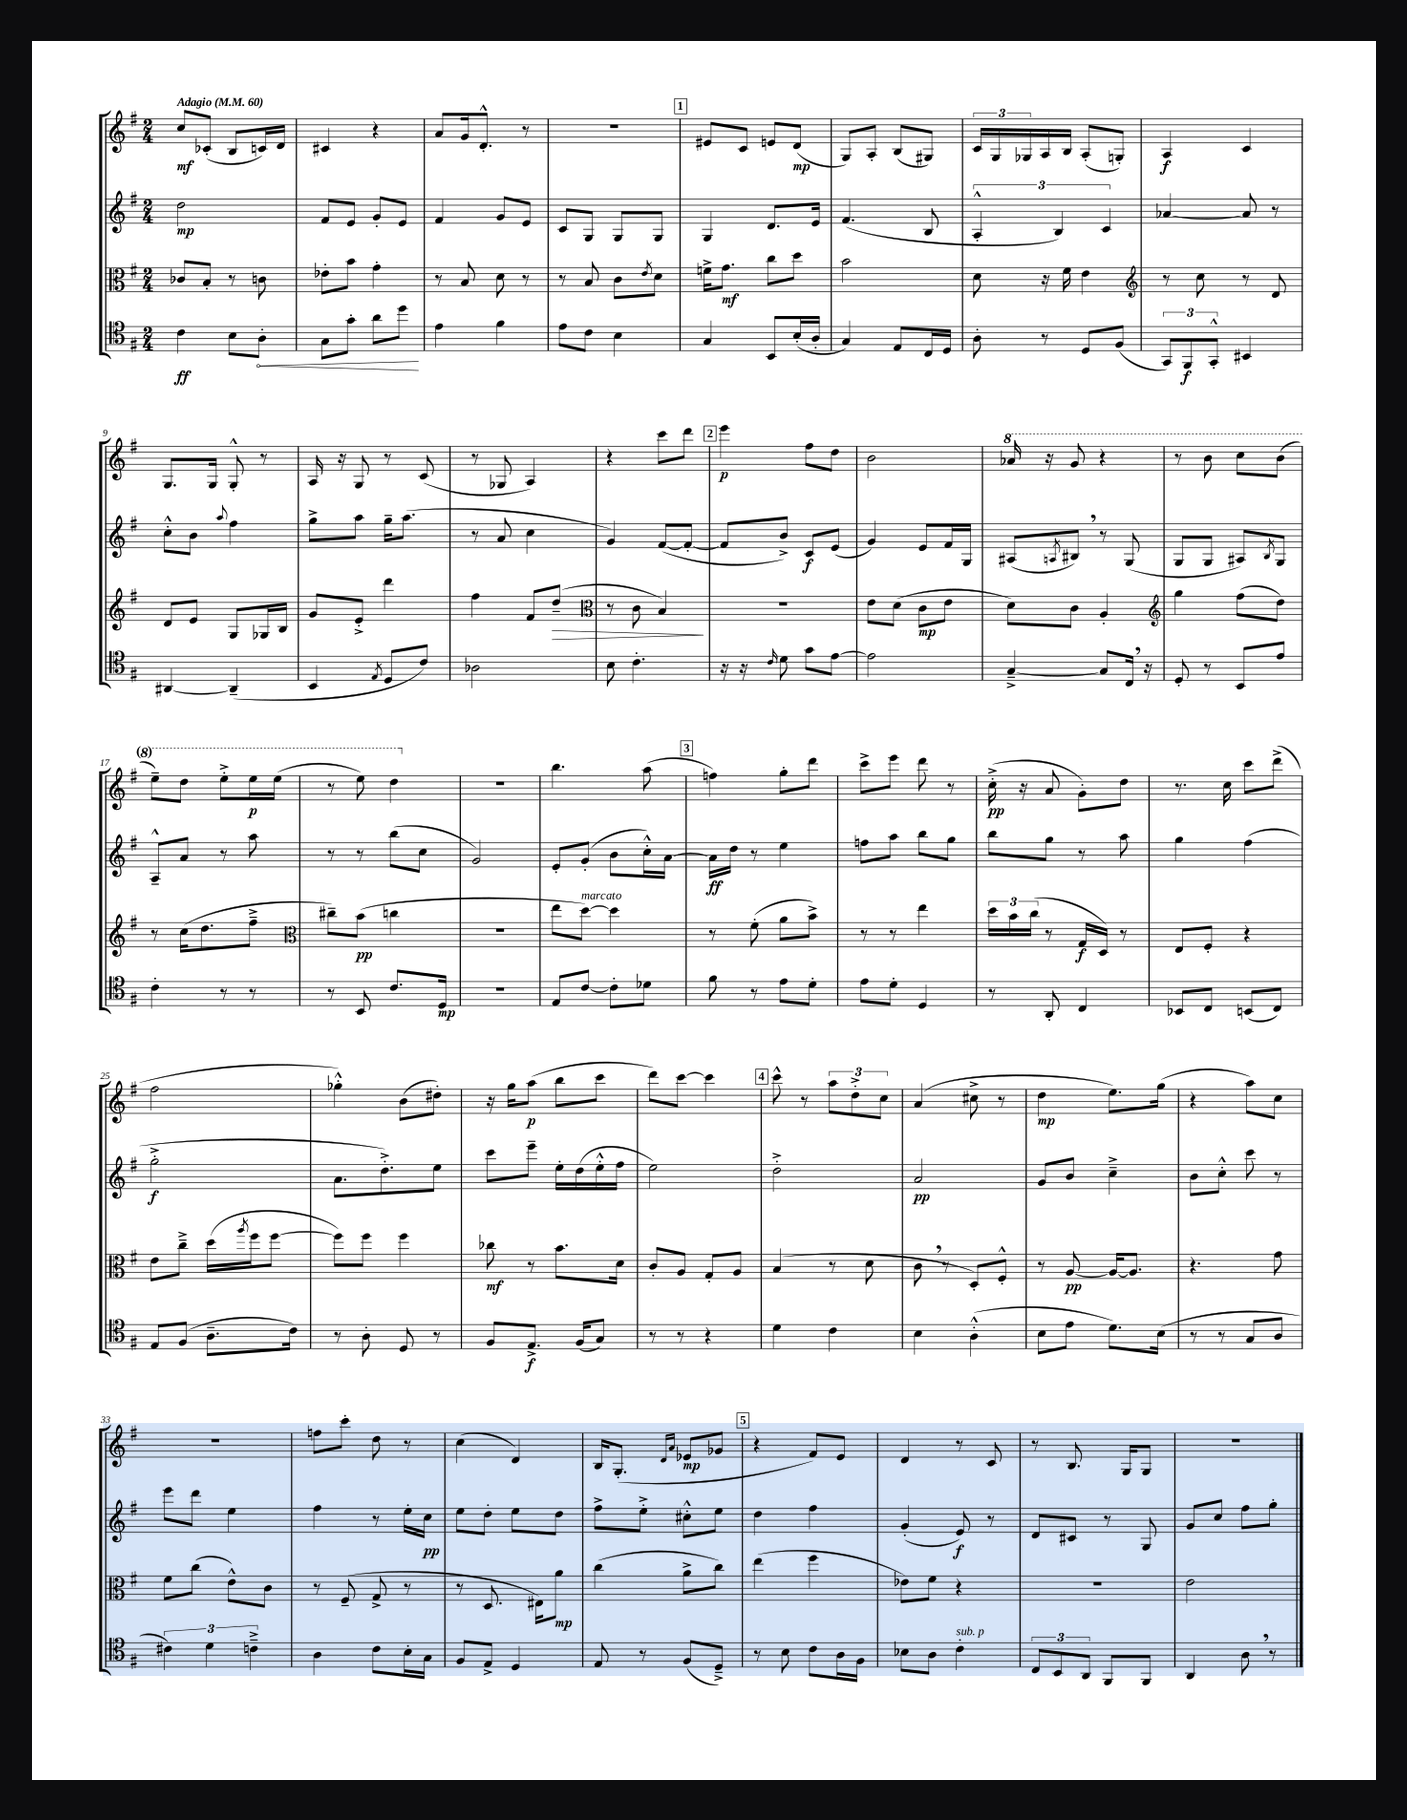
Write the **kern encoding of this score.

**kern	**dynam	**kern	**dynam	**kern	**dynam	**kern	**dynam
*part4	*part4	*part3	*part3	*part2	*part2	*part1	*part1
*staff4	*staff4	*staff3	*staff3	*staff2	*staff2	*staff1	*staff1
*clefC4	*	*clefC3	*	*clefG2	*	*clefG2	*
*k[f#]	*	*k[f#]	*	*k[f#]	*	*k[f#]	*
*M2/4	*	*M2/4	*	*M2/4	*	*M2/4	*
*MM60	*	*MM60	*	*MM60	*	*MM60	*
=1	=1	=1	=1	=1	=1	=1	=1
!	!	!	!	!	!	!LO:TX:a:B:t=Adagio	!
4c\	ff	8c-X/L	.	2dd\	mp	8cc/L	mf
.	.	8B'/J	.	.	.	(8c-X'/J	.
8B\L	.	8r	.	.	.	8B/L	.
!	!LO:HP:b	!	!	!	!	!	!
8A'\J	<	8cn\	.	.	.	16cn/L)	.
.	.	.	.	.	.	16d/JJ	.
=2	=2	=2	=2	=2	=2	=2	=2
8G\L	.	8e-X'\L	.	8f#/L	.	4c#X/	.
8g'\J	.	8b\J	.	8e/J	.	.	.
8a\L	.	4g'\	.	8g'/L	.	4r	.
8dd\J	.	.	.	8e/J	.	.	.
.	[	.	.	.	.	.	.
=3	=3	=3	=3	=3	=3	=3	=3
4e\	.	8r	.	4f#/	.	8a/L	.
.	.	8B/	.	.	.	16g/k	.
.	.	.	.	.	.	8.d'^^/J	.
4f#\	.	8d\	.	8g/L	.	.	.
.	.	8r	.	8e/J	.	8r	.
=4	=4	=4	=4	=4	=4	=4	=4
8e\L	.	8r	.	8c/L	.	2r	.
8c\J	.	8B/	.	8G/J	.	.	.
4B\	.	8c\L	.	8G/L	.	.	.
.	.	8qe/	.	.	.	.	.
.	.	8d\J	.	8G/J	.	.	.
!!LO:REH:place=s1:t=1
=5	=5	=5	=5	=5	=5	=5	=5
4G/	.	16fn^\KL	.	4G/	.	8e#X/L	.
.	.	8.g\J	mf	.	.	.	.
.	.	.	.	.	.	8c/J	.
8BB/L	.	8cc\L	.	8.d/L	.	8en/L	.
(16B'/L	.	8dd\J	.	.	.	(8d/J	mp
16A'/JJ	.	.	.	16e/Jk	.	.	.
=6	=6	=6	=6	=6	=6	=6	=6
4G/)	.	2b\	.	(4.f#/	.	8G/L)	.
.	.	.	.	.	.	8A'/J	.
8E/L	.	.	.	.	.	(8B/L	.
16C/L	.	.	.	8B/	.	8G#X/J)	.
16D/JJ	.	.	.	.	.	.	.
=7	=7	=7	=7	=7	=7	=7	=7
8A'\	.	8d\	.	6A'^^/	.	24c/LL	.
.	.	.	.	.	.	24G/	.
.	.	.	.	.	.	24G-X/	.
8r	.	16r	.	.	.	16A/	.
.	.	.	.	6B/)	.	.	.
.	.	16f#\	.	.	.	16B/JJ	.
8D/L	.	4e\	.	.	.	(8A'/L	.
.	.	.	.	6c/	.	.	.
(8F#/J	.	.	.	.	.	8Gn'/J)	.
=8	=8	=8	=8	=8	=8	=8	=8
*	*	*clefG2	*	*	*	*	*
12GG/L)	.	8r	.	[4a-X/	.	4A/	f
12FF#/	f	.	.	.	.	.	.
.	.	8cc\	.	.	.	.	.
12GG'^^/J	.	.	.	.	.	.	.
4BB#X/	.	8r	.	8a-/]	.	4c/	.
.	.	8d/	.	8r	.	.	.
!!LO:LB:g=z
=9	=9	=9	=9	=9	=9	=9	=9
[4AA#X/	.	8d/L	.	8cc'^^\L	.	8.G/L	.
.	.	8e/J	.	8b\J	.	.	.
.	.	.	.	.	.	16G/Jk	.
.	.	.	.	8qqaa/	.	.	.
(4AA#~/]	.	8G/L	.	4ff#\	.	8G'^^/	.
.	.	16G-X/L	.	.	.	8r	.
.	.	16B/JJ	.	.	.	.	.
=10	=10	=10	=10	=10	=10	=10	=10
4BB/	.	8g/L	.	8gg^\L	.	16A/	.
.	.	.	.	.	.	16r	.
.	.	8e'^/J	.	8aa\J	.	8G/	.
8qE/	.	.	.	.	.	.	.
8D/L	.	4ddd\	.	16gg~\KL	.	8r	.
.	.	.	.	(8.aa\J	.	.	.
8c/J)	.	.	.	.	.	(8c/	.
=11	=11	=11	=11	=11	=11	=11	=11
2A-X\	.	4ff#\	.	8r	.	8r	.
.	.	.	.	8a/	.	8G-X/	.
.	.	8f#/L	.	4cc\	.	4A/)	.
!	!	!	!LO:HP:b	!	!	!	!
.	.	(8dd~/J	>	.	.	.	.
=12	=12	=12	=12	=12	=12	=12	=12
*	*	*clefC3	*	*	*	*	*
8B\	.	8r	.	4g/)	.	4r	.
4.c'\	.	8c\	.	.	.	.	.
.	.	4B/)	.	([8f#/L	.	8ccc\L	.
.	.	.	.	8f#'/J_	.	8ddd\J	.
.	.	.	]	.	.	.	.
!!LO:REH:place=s1:t=2
=13	=13	=13	=13	=13	=13	=13	=13
16r	.	2r	.	8f#/L]	.	4eee\	p
16r	.	.	.	.	.	.	.
16qqc/	.	.	.	.	.	.	.
8d\	.	.	.	8b^/J)	.	.	.
8g\L	.	.	.	8c/L	f	8ff#\L	.
[8e\J	.	.	.	(8e/J	.	8dd\J	.
=14	=14	=14	=14	=14	=14	=14	=14
2e\]	.	8e\L	.	4g/)	.	2b\	.
.	.	(8d\J	.	.	.	.	.
.	.	8c\L	mp	8e/L	.	.	.
.	.	8e\J	.	16f#/L	.	.	.
.	.	.	.	16G/JJ	.	.	.
=15	=15	=15	=15	=15	=15	=15	=15
*	*	*	*	*	*	*8va	*
[4G~^/	.	8d\L)	.	(8A#X/L	.	16aa-X/	.
.	.	.	.	.	.	16r	.
.	.	.	.	8qAn/	.	.	.
.	.	8c\J	.	8B#X,/J)	.	8gg/	.
8G/L]	.	4A'/	.	8r	.	4r	.
16C,/Jk	.	.	.	(8G/	.	.	.
16r	.	.	.	.	.	.	.
=16	=16	=16	=16	=16	=16	=16	=16
*	*	*clefG2	*	*	*	*	*
8D'/	.	4gg\	.	8G/L	.	8r	.
8r	.	.	.	8G/J	.	8bb\	.
8BB/L	.	(8ff#\L	.	8A#X/L)	.	8ccc\L	.
.	.	.	.	8qB/	.	.	.
8e/J	.	8dd\J)	.	8G/J	.	(8bb\J	.
!!LO:LB:g=z
=17	=17	=17	=17	=17	=17	=17	=17
4c'\	.	8r	.	8A~^^/L	.	8eee~\L)	.
.	.	(16cc\KL	.	8a/J	.	8ddd\J	.
.	.	8.dd\	.	.	.	.	.
8r	.	.	.	8r	.	8eee'^\L	.
8r	.	8ff#~^\J	.	8aa\	.	16eee\L	p
.	.	.	.	.	.	(16eee\JJ	.
=18	=18	=18	=18	=18	=18	=18	=18
*	*	*clefC3	*	*	*	*	*
8r	.	8cc#X~\L)	.	8r	.	8r	.
8BB/	.	(8b\J	pp	8r	.	8eee\)	.
8.c/L	.	4ccn\	.	(8bb\L	.	4ddd\	.
.	.	.	.	8cc\J	.	.	.
16D/Jk	mp	.	.	.	.	.	.
=19	=19	=19	=19	=19	=19	=19	=19
*	*	*	*	*	*	*X8va	*
2r	.	2r	.	2g/)	.	2r	.
=20	=20	=20	=20	=20	=20	=20	=20
8E/L	.	8ee\L	.	8e'/L	.	4.bb\	.
!	!	!LO:TX:a:i:t=marcato	!	!	!	!	!
[8c/J	.	[8dd\J)	.	(8g'/J	.	.	.
8c'\L]	.	4dd\]	.	8b\L	.	.	.
8d-X\J	.	.	.	16cc'^^\L)	.	(8aa\	.
.	.	.	.	[16a\JJ	.	.	.
!!LO:REH:place=s1:t=3
=21	=21	=21	=21	=21	=21	=21	=21
8f#\	.	8r	.	16a\LL]	ff	4ffn\)	.
.	.	.	.	16dd\JJ	.	.	.
8r	.	(8f#'\	.	8r	.	.	.
8e\L	.	8a\L	.	4ee\	.	8gg'\L	.
8d'\J	.	8b^\J)	.	.	.	8ddd\J	.
=22	=22	=22	=22	=22	=22	=22	=22
8e\L	.	8r	.	8ffn\L	.	8ccc^\L	.
8d'\J	.	8r	.	8aa\J	.	8eee\J	.
4D/	.	4ee\	.	8bb\L	.	8ddd\	.
.	.	.	.	8gg\J	.	8r	.
=23	=23	=23	=23	=23	=23	=23	=23
8r	.	24dd\LL	.	8bb\L	.	(16cc'^\	pp
.	.	24b\	.	.	.	.	.
.	.	.	.	.	.	16r	.
.	.	(24cc\JJ	.	.	.	.	.
8AA'/	.	8r	.	8gg\J	.	8a/	.
4C/	.	16G/LL	f	8r	.	8g'\L)	.
.	.	16D/JJ)	.	.	.	.	.
.	.	8r	.	8aa\	.	8dd\J	.
=24	=24	=24	=24	=24	=24	=24	=24
8BB-X/L	.	8E/L	.	4gg\	.	8.r	.
8C/J	.	8F#'/J	.	.	.	.	.
.	.	.	.	.	.	16cc\	.
(8BBn/L	.	4r	.	(4ff#\	.	8ccc\L	.
8C/J)	.	.	.	.	.	(8ddd^\J	.
!!LO:LB:g=z
=25	=25	=25	=25	=25	=25	=25	=25
8E/L	.	8e\L	.	2gg'^\	f	2ff#\	.
(8F#/J	.	8cc~^\J	.	.	.	.	.
8.A~\L	.	(16dd\LL	.	.	.	.	.
.	.	8qaa/	.	.	.	.	.
.	.	16ff#\J	.	.	.	.	.
.	.	[8ff#\J	.	.	.	.	.
16c\Jk)	.	.	.	.	.	.	.
=26	=26	=26	=26	=26	=26	=26	=26
8r	.	8ff#\L])	.	8.a\L	.	4gg-X'^^\)	.
8A'\	.	8ff#\J	.	.	.	.	.
.	.	.	.	8.dd'^\)	.	.	.
8D/	.	4ff#\	.	.	.	(8b\L	.
8r	.	.	.	8ee\J	.	8dd#X'\J)	.
=27	=27	=27	=27	=27	=27	=27	=27
8F#/L	.	8cc-X\	mf	8ccc\L	.	16r	.
.	.	.	.	.	.	16gg\KL	.
8.E^/J	f	8r	.	8eee~\J	.	(8aa\J	p
.	.	8.b\L	.	16ee'\LL	.	8bb\L	.
(16F#/KL	.	.	.	(16dd\	.	.	.
8G/J)	.	.	.	16ee'^^\	.	8ccc\J	.
.	.	16d\Jk	.	16ff#\JJ	.	.	.
=28	=28	=28	=28	=28	=28	=28	=28
8r	.	8c'/L	.	2ee\)	.	8ddd\L)	.
8r	.	8A/J	.	.	.	[8ccc\J	.
4r	.	8G'/L	.	.	.	4ccc\]	.
.	.	8A/J	.	.	.	.	.
!!LO:REH:place=s1:t=4
=29	=29	=29	=29	=29	=29	=29	=29
4d\	.	(4B/	.	2dd'^\	.	8ccc^^\	.
.	.	.	.	.	.	8r	.
4c\	.	8r	.	.	.	12aa\L	.
.	.	.	.	.	.	12dd'^\	.
.	.	8d\	.	.	.	.	.
.	.	.	.	.	.	12cc\J	.
=30	=30	=30	=30	=30	=30	=30	=30
4B\	.	8c,\	.	2a/	pp	(4a/	.
.	.	8r	.	.	.	.	.
(4A'^^\	.	8D'/L)	.	.	.	8cc#X^\	.
.	.	8F#'^^/J	.	.	.	8r	.
=31	=31	=31	=31	=31	=31	=31	=31
8B\L	.	8r	.	8g/L	.	4dd\	mp
8e\J	.	[8A/	pp	8b/J	.	.	.
8.d\L)	.	16A/KL_	.	4cc~^\	.	8.ee\L)	.
.	.	8.A/J]	.	.	.	.	.
(16B\Jk	.	.	.	.	.	(16gg\Jk	.
=32	=32	=32	=32	=32	=32	=32	=32
8r	.	4.r	.	8b\L	.	4r	.
8r	.	.	.	8cc'^^\J	.	.	.
8G/L	.	.	.	8ccc\	.	8aa\L)	.
8A/J	.	8g\	.	8r	.	8cc\J	.
!!LO:LB:g=z
=33	=33	=33	=33	=33	=33	=33	=33
6c#X\)	.	8f#\L	.	8eee\L	.	2r	.
.	.	(8cc\J	.	8ddd\J	.	.	.
6d\	.	.	.	.	.	.	.
.	.	8e^^\L)	.	4ee\	.	.	.
6cn~^\	.	.	.	.	.	.	.
.	.	8c\J	.	.	.	.	.
=34	=34	=34	=34	=34	=34	=34	=34
4A\	.	8r	.	4ff#\	.	8ffn\L	.
.	.	(8F#~/	.	.	.	8ccc'\J	.
8c\L	.	8G^/	.	8r	.	8dd\	.
16B'\L	.	8r	.	16ee'\LL	.	8r	.
16G\JJ	.	.	.	16cc\JJ	pp	.	.
=35	=35	=35	=35	=35	=35	=35	=35
8F#/L	.	8r	.	8ee\L	.	(4cc\	.
8E^/J	.	8.D/	.	8dd'\J	.	.	.
4D/	.	.	.	8ee\L	.	4d/)	.
.	.	16E#X\KL)	.	.	.	.	.
.	.	8a\J	mp	8dd\J	.	.	.
=36	=36	=36	=36	=36	=36	=36	=36
8E/	.	(4cc\	.	8ff#^\L	.	16B/KL	.
.	.	.	.	.	.	(8.G'/J	.
8r	.	.	.	8ee'^\J	.	.	.
.	.	.	.	.	.	16qqd/LL	.
.	.	.	.	.	.	16qqa/JJ	.
(8F#/L	.	8a^\L	.	8cc#X'^^\L	.	8e-X/L	mp
8D~^/J)	.	8cc\J)	.	8ee\J	.	8g-X/J	.
!!LO:REH:place=s1:t=5
=37	=37	=37	=37	=37	=37	=37	=37
8r	.	(4ee\	.	4dd\	.	4r	.
8B\	.	.	.	.	.	.	.
8c\L	.	4ff#\	.	4ff#\	.	8f#/L)	.
16A\L	.	.	.	.	.	8e/J	.
16F#\JJ	.	.	.	.	.	.	.
=38	=38	=38	=38	=38	=38	=38	=38
8B-X\L	.	8e-X\L)	.	(4g'/	.	4d/	.
8A\J	.	8f#\J	.	.	.	.	.
!LO:TX:a:i:t=sub. p	!	!	!	!	!	!	!
4c'\	.	4r	.	8e/)	f	8r	.
.	.	.	.	8r	.	8c/	.
=39	=39	=39	=39	=39	=39	=39	=39
12C/L	.	2r	.	8d/L	.	8r	.
12BB/	.	.	.	.	.	.	.
.	.	.	.	8c#X/J	.	8.B/	.
12AA/J	.	.	.	.	.	.	.
8FF#/L	.	.	.	8r	.	.	.
.	.	.	.	.	.	16G/KL	.
8FF#/J	.	.	.	8G/	.	8G/J	.
=40	=40	=40	=40	=40	=40	=40	=40
4AA/	.	2e\	.	8g/L	.	2r	.
.	.	.	.	8cc/J	.	.	.
8A,\	.	.	.	8ff#\L	.	.	.
8r	.	.	.	8gg'\J	.	.	.
==	==	==	==	==	==	==	==
*-	*-	*-	*-	*-	*-	*-	*-
